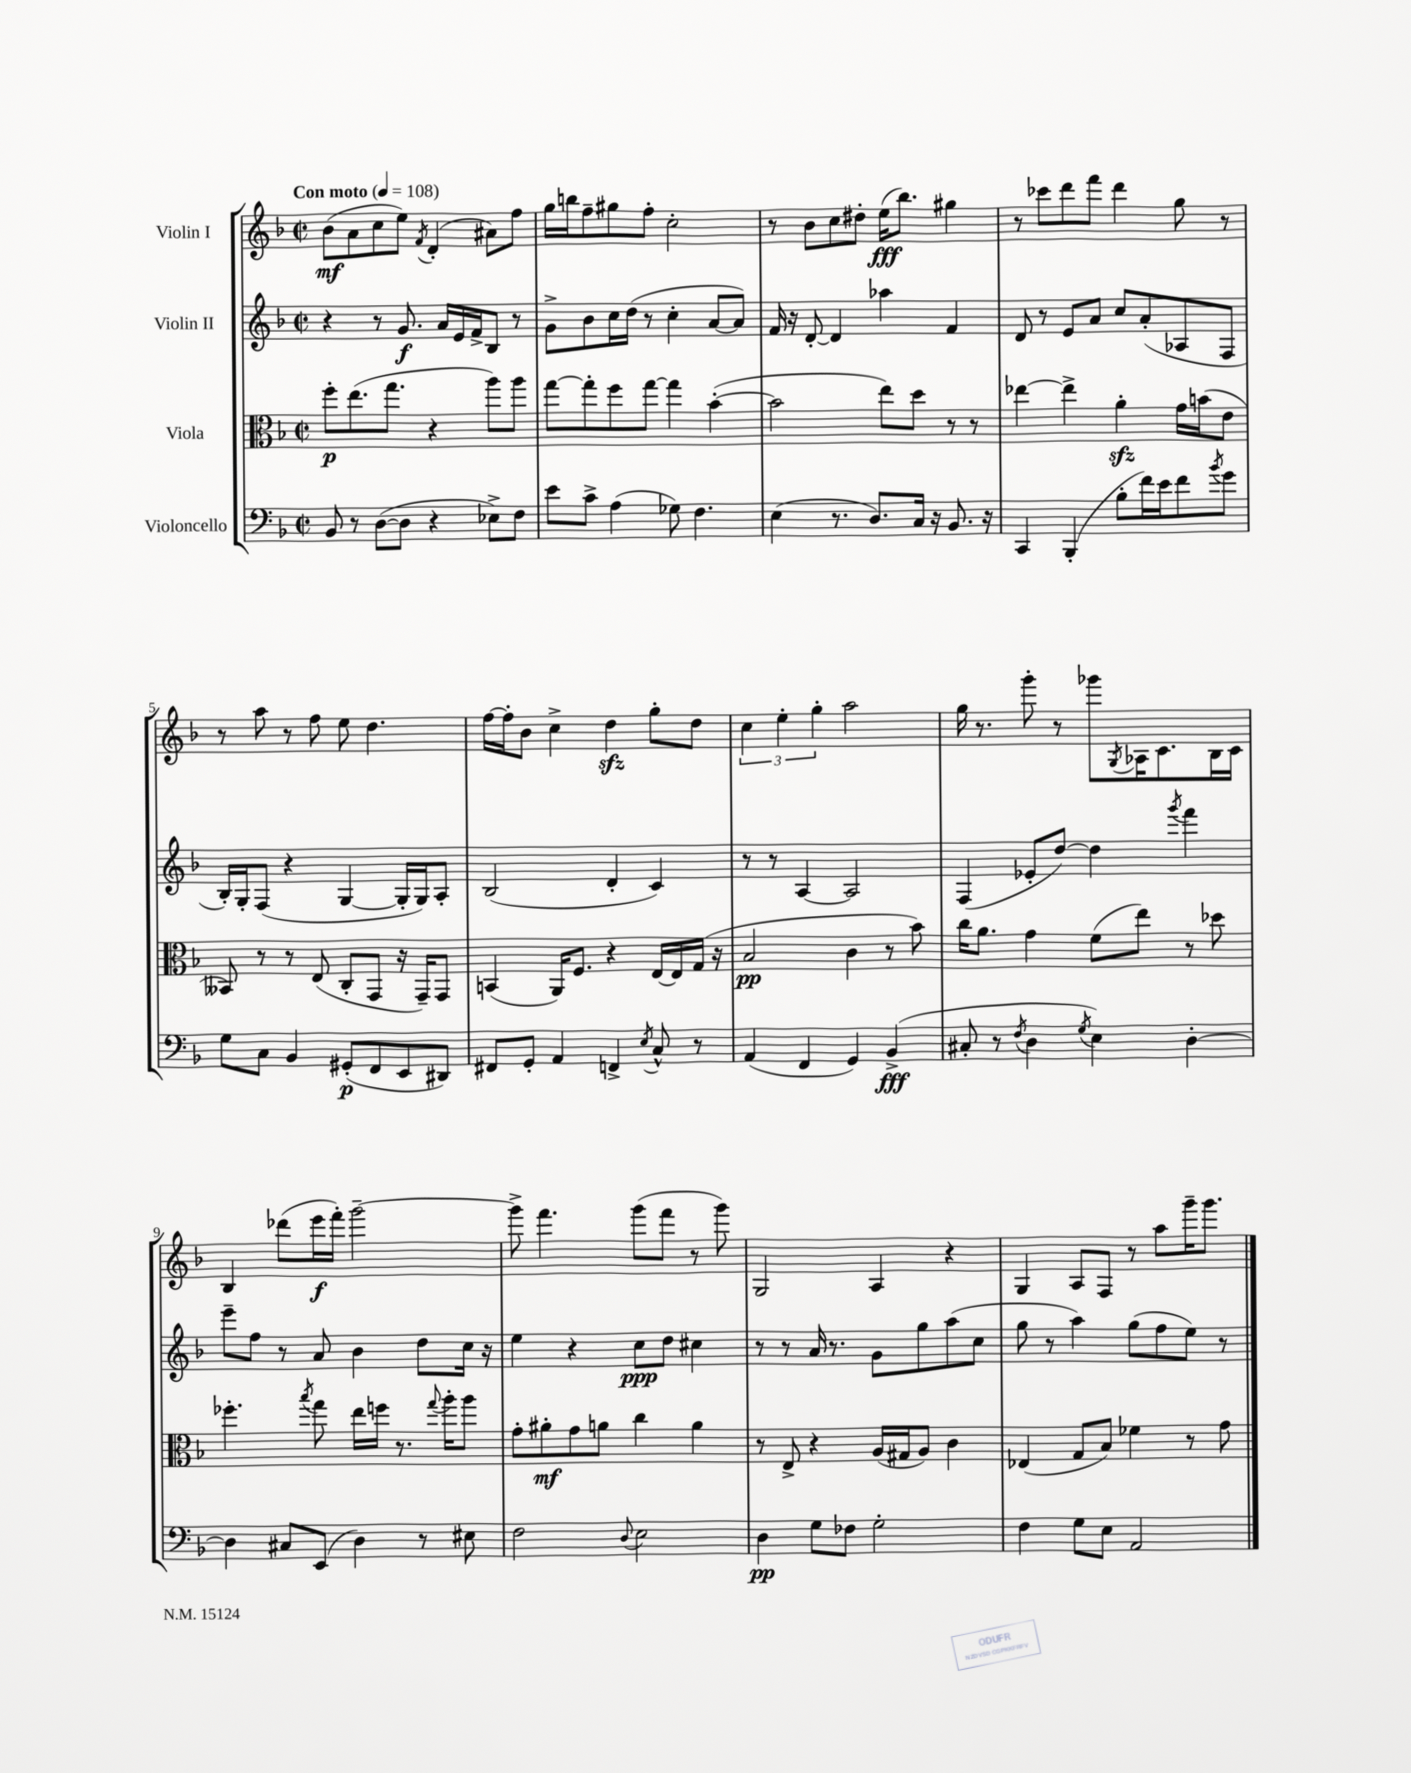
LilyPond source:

<<
\new StaffGroup <<
\new Staff = "s0" \with { instrumentName = "Violin I" } {
    \clef treble \key f \major \defaultTimeSignature \time 2/2 \tempo "Con moto" 4 = 108
    bes'8\mf( a'8 c''8 e''8) \acciaccatura { f'8 } d'4-.( ais'8) f''8 |
    g''16 b''16 f''8-- gis''8 f''8-. c''2-. |
    r8 bes'8 c''8 dis''8-. e''16\fff( bes''8.) gis''4 |
    r8 ces'''8 d'''8 f'''8 d'''4 g''8 r8 |
    r8 a''8 r8 f''8 e''8 d''4. |
    f''16~ f''16-. bes'8 c''4-> d''4\sfz g''8-. d''8 |
    \tuplet 3/2 { c''4 e''4-. g''4-. } a''2 |
    g''16 r8. g'''8-. r8 ges'''8 \acciaccatura { g8 } aes16 c'8. bes16 c'16 |
    bes4 des'''8( e'''16\f f'''16-.) g'''2~-- |
    g'''8-> f'''4. g'''8( f'''8 r8 g'''8) |
    g2 a4 r4 |
    g4 a8 f8 r8 a''8 g'''16-- g'''8. \bar "|." |
}
\new Staff = "s1" \with { instrumentName = "Violin II" } {
    \clef treble \key f \major \defaultTimeSignature \time 2/2
    r4 r8 g'8.\f a'16 e'16 f'16-> bes8 r8 |
    g'8-> bes'8 c''16 d''16( r8 c''4-. a'8~ a'8) |
    f'16 r16 d'8~-. d'4 aes''4 f'4 |
    d'8 r8 e'8 a'8 c''8 a'8-.( aes8 f8 |
    bes16-.) g16-. f8( r4 g4~ g16-. g16) a8-. |
    bes2( d'4-. c'4) |
    r8 r8 a4~ a2 |
    f4( ees'8-. d''8~) d''4 \acciaccatura { g'''8 } f'''4 |
    e'''8-- f''8 r8 a'8 bes'4 d''8 c''16 r16 |
    e''4 r4 c''8\ppp d''8 cis''4 |
    r8 r8 a'16 r8. g'8 g''8 a''8( c''8 |
    g''8 r8 a''4) g''8( f''8 e''8) r8 \bar "|." |
}
\new Staff = "s2" \with { instrumentName = "Viola" } {
    \clef alto \key f \major \defaultTimeSignature \time 2/2
    f''8-.\p e''8.( g''8. r4 a''8) a''8 |
    g''8~ g''8-. f''8 g''8~ g''4 bes'4~-.( |
    bes'2 e''8) d''8 r8 r8 |
    ees''4~ ees''4-> a'4-.\sfz g'16 b'16( e'8 |
    beses,8) r8 r8 e8( c8-. g,8 r16 g,16--) g,8 |
    b,4( a,16) f8. r4 e16~ e16 g16( r16 |
    bes2\pp c'4 r8 bes'8) |
    c''16 a'8. g'4 f'8( e''8) r8 des''8 |
    fes''4.-. \acciaccatura { bes''8 } g''8 e''16 f''16 r8. \appoggiatura { g''8 } a''16-. a''8 |
    g'8-. ais'8-.\mf g'8 a'8 c''4 a'4 |
    r8 e8-> r4 a16( gis16 a8) c'4 |
    ees4( g8 bes8) fes'4 r8 g'8 \bar "|." |
}
\new Staff = "s3" \with { instrumentName = "Violoncello" } {
    \clef bass \key f \major \defaultTimeSignature \time 2/2
    bes,8 r8 d8~( d8 r4 ees8->) f8 |
    e'8 c'8-> a4( ges8) f4. |
    e4( r8. d8.) c16 r16 bes,8. r16 |
    c,4 bes,,4-.( bes8-. f'16) e'16 f'8 \acciaccatura { bes'8 } g'8 |
    g8 c8 bes,4 gis,8-.\p( f,8 e,8 dis,8) |
    fis,8 g,8-. a,4 f,4-> \acciaccatura { e8 } c8-^ r8 |
    a,4( f,4 g,4) bes,4->\fff( |
    cis8-. r8 \acciaccatura { f8 } d4 \acciaccatura { g8 } e4) d4~-. |
    d4 cis8 e,8( d4) r8 eis8 |
    f2 \appoggiatura { d8 } e2 |
    d4\pp g8 fes8 g2-. |
    f4 g8 e8 a,2 \bar "|." |
}
>>
>>
